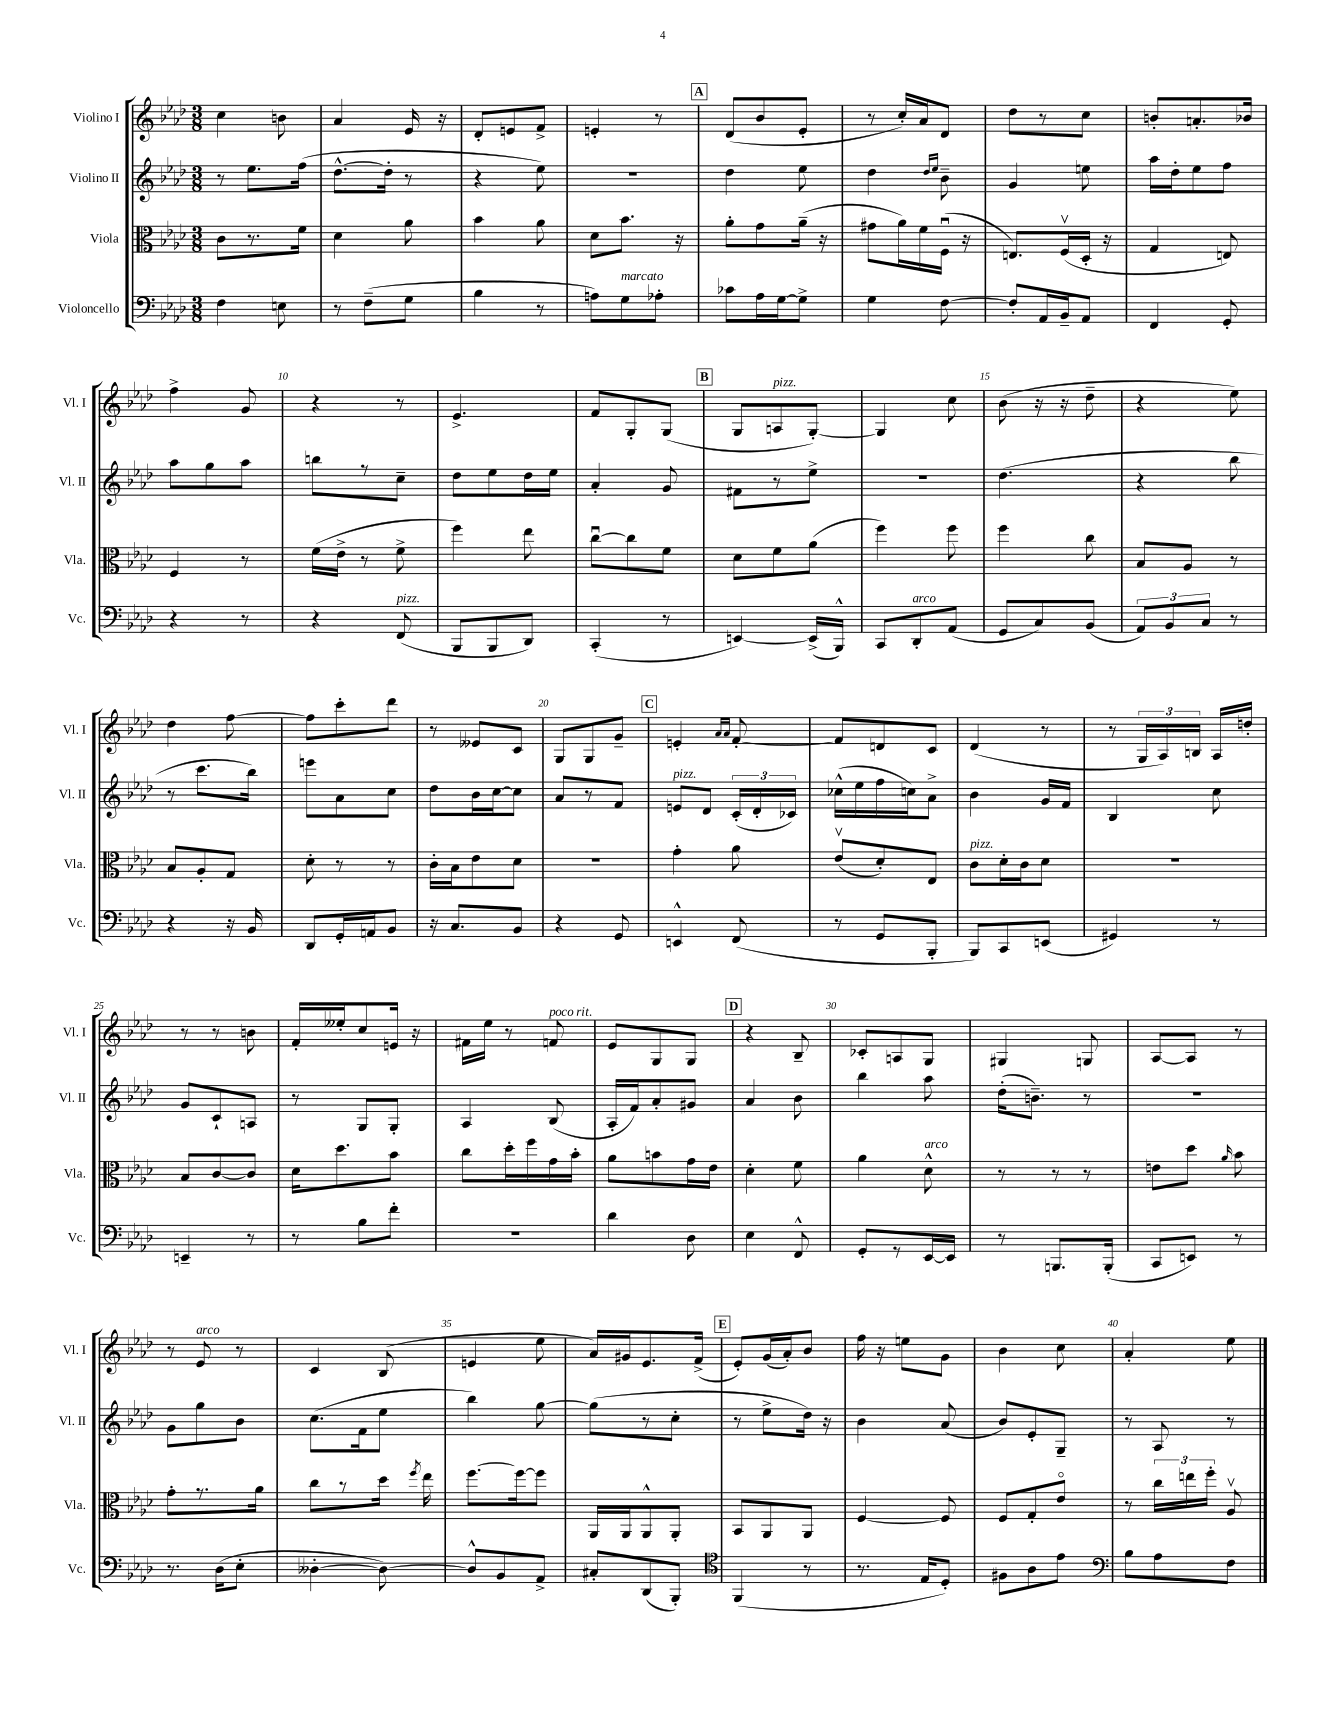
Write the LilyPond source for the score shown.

<<
\new StaffGroup <<
\new Staff = "s0" \with { instrumentName = "Violino I" shortInstrumentName = "Vl. I" } {
    \clef treble \key aes \major \numericTimeSignature \time 3/8
    \autoBeamOff c''4 b'8 |
    aes'4 ees'16 r16 |
    des'8[-. e'8 f'8]-> |
    e'4-. r8 |
    \mark \markup { \box "A" } des'8[( bes'8 ees'8]-. |
    r8 c''16[-.) aes'16 des'8] |
    des''8[ r8 c''8] |
    b'8[-. a'8.-. bes'16] |
    f''4-> g'8 |
    r4 r8 |
    ees'4.-> |
    f'8[ g8-. g8]( |
    \mark \markup { \box "B" } g8[ a8^\markup { \italic "pizz." } g8]~-.) |
    g4 c''8 |
    bes'8( r16 r16 des''8-- |
    r4 ees''8) |
    des''4 f''8~ |
    f''8[ c'''8-. des'''8] |
    r8 eeses'8[ c'8] |
    g8[ g8 g'8]-- |
    \mark \markup { \box "C" } e'4-. \grace { aes'16[ aes'16] } f'8~-. |
    f'8[ d'8 c'8] |
    des'4( r8 |
    r8 \tuplet 3/2 { g16[ aes16) b16] } aes16[ d''16]-. |
    r8 r8 b'8 |
    f'16[-. eeses''16-. c''8 e'16] r16 |
    fis'16[ ees''16] r8 f'8^\markup { \italic "poco rit." } |
    ees'8[ g8 g8] |
    \mark \markup { \box "D" } r4 bes8-- |
    ces'8[-. a8 g8] |
    gis4 g8 |
    aes8[~ aes8] r8 |
    r8 ees'8^\markup { \italic "arco" } r8 |
    c'4 bes8( |
    e'4 ees''8 |
    aes'16[) gis'16 ees'8. f'16]->( |
    \mark \markup { \box "E" } ees'8[-.) g'16( aes'16-.) bes'8] |
    f''16 r16 e''8[ g'8] |
    bes'4 c''8 |
    aes'4-. ees''8 \bar "|." |
}
\new Staff = "s1" \with { instrumentName = "Violino II" shortInstrumentName = "Vl. II" } {
    \clef treble \key aes \major \numericTimeSignature \time 3/8
    \autoBeamOff r8 ees''8.[ f''16]( |
    des''8.[~-^ des''16]-. r8 |
    r4 ees''8) |
    R4. |
    \mark \markup { \box "A" } des''4 ees''8 |
    des''4 \grace { des''16[ ees''16] } bes'8-- |
    g'4 e''8 |
    aes''16[ des''16-. ees''8 f''8] |
    aes''8[ g''8 aes''8] |
    b''8[ r8 c''8]-- |
    des''8[ ees''8 des''16 ees''16] |
    aes'4-. g'8 |
    \mark \markup { \box "B" } fis'8[ r8 ees''8]-> |
    R4. |
    des''4.( |
    r4 bes''8 |
    r8 c'''8.[ bes''16]) |
    e'''8[ aes'8 c''8] |
    des''8[ bes'16 c''16~ c''8] |
    aes'8[ r8 f'8] |
    \mark \markup { \box "C" } e'8[^\markup { \italic "pizz." } des'8] \tuplet 3/2 { c'16[-.( des'16-. ces'16]) } |
    ces''16[-^( ees''16 f''16 c''16) aes'8]-> |
    bes'4 g'16[ f'16] |
    bes4 c''8 |
    g'8[ c'8-! a8] |
    r8 g8[ g8]-. |
    aes4 bes8( |
    aes16[-. f'16) aes'8-. gis'8] |
    \mark \markup { \box "D" } aes'4 bes'8 |
    bes''4 aes''8 |
    des''16[-.( b'8.]--) r8 |
    R4. |
    g'8[ g''8 bes'8] |
    c''8.[( f'16 ees''8] |
    bes''4) g''8~ |
    g''8[( r8 c''8]-. |
    \mark \markup { \box "E" } r8 ees''8[-> des''16]) r16 |
    bes'4 aes'8( |
    bes'8[) ees'8-. g8]-- |
    r8 aes8 r8 \bar "|." |
}
\new Staff = "s2" \with { instrumentName = "Viola" shortInstrumentName = "Vla." } {
    \clef alto \key aes \major \numericTimeSignature \time 3/8
    \autoBeamOff c'8[ r8. f'16] |
    des'4 aes'8 |
    bes'4 aes'8 |
    des'8[ bes'8.] r16 |
    \mark \markup { \box "A" } aes'8[-. g'8 aes'16]--( r16 |
    gis'8[ aes'16) f'16 f16]\downbow( r16 |
    e8.[) f16\upbow( des16]-. r16 |
    g4 e8) |
    f4 r8 |
    f'16[( ees'16]-> r8 f'8-> |
    f''4) ees''8 |
    c''8[~\downbow c''8 f'8] |
    \mark \markup { \box "B" } des'8[ f'8 aes'8]( |
    f''4) f''8 |
    f''4 c''8 |
    bes8[ aes8] r8 |
    bes8[ aes8-. g8] |
    des'8-. r8 r8 |
    c'16[-. bes16 ees'8 des'8] |
    R4. |
    \mark \markup { \box "C" } g'4-. aes'8 |
    ees'8[\upbow( des'8-.) ees8] |
    c'8[^\markup { \italic "pizz." } des'16-. c'16 des'8] |
    R4. |
    bes8[ c'8~ c'8] |
    des'16[ des''8. bes'8] |
    c''8[ des''16-. f''16 g'16 bes'16]-. |
    aes'8[ b'8 g'16 ees'16] |
    \mark \markup { \box "D" } des'4-. f'8 |
    aes'4 des'8-^^\markup { \italic "arco" } |
    r8 r8 r8 |
    e'8[ des''8] \grace { aes'16 } bes'8 |
    g'8[-. r8. aes'16] |
    c''8[ r8 des''16] \acciaccatura { f''8 } ees''16 |
    f''8.[~ f''16~ f''8] |
    aes,16[ aes,16 aes,8-^ aes,8]-. |
    \mark \markup { \box "E" } bes,8[ aes,8 aes,8] |
    f4~ f8 |
    f8[ g8-. ees'8]\flageolet |
    r8 \tuplet 3/2 { c''16[ e''16 f''16]-. } aes8\upbow \bar "|." |
}
\new Staff = "s3" \with { instrumentName = "Violoncello" shortInstrumentName = "Vc." } {
    \clef bass \key aes \major \numericTimeSignature \time 3/8
    \autoBeamOff f4 e8 |
    r8 f8[--( g8] |
    bes4 r8 |
    a8[) g8^\markup { \italic "marcato" } aes8]-. |
    \mark \markup { \box "A" } ces'8[ aes16 g16~ g8]-> |
    g4 f8~ |
    f8[-. aes,16 bes,16-- aes,8] |
    f,4 g,8-. |
    r4 r8 |
    r4 f,8^\markup { \italic "pizz." }( |
    bes,,8[ bes,,8 des,8]) |
    c,4-.( r8 |
    \mark \markup { \box "B" } e,4~) e,16[->( bes,,16]-^) |
    c,8[ des,8-.^\markup { \italic "arco" } aes,8]( |
    g,8[ c8) bes,8]( |
    \tuplet 3/2 { aes,8[) bes,8 c8] } r8 |
    r4 r16 bes,16 |
    des,8[ g,16-. a,16 bes,8] |
    r16 c8.[ bes,8] |
    r4 g,8 |
    \mark \markup { \box "C" } e,4-^ f,8( |
    r8 g,8[ bes,,8]-. |
    bes,,8[) c,8 e,8]( |
    gis,4) r8 |
    e,4-- r8 |
    r8 bes8[ f'8]-. |
    R4. |
    des'4 des8 |
    \mark \markup { \box "D" } ees4 f,8-^ |
    g,8[-. r8 ees,16~ ees,16] |
    r8 b,,8.[ b,,16]-.( |
    c,8[ e,8]) r8 |
    r8. des16[( ees8]-. |
    deses4~-. deses8~) |
    deses8[-^ bes,8 aes,8]-> |
    cis8[-. des,8( bes,,8]-.) |
    \mark \markup { \box "E" } \clef tenor f,4( r8 |
    r8. ees16[ des8]-.) |
    fis8[ aes8 ees'8] |
    \clef bass bes8[ aes8 f8] \bar "|." |
}
>>
>>
\layout { \context { \Score \override BarNumber.break-visibility = ##(#f #t #t) barNumberVisibility = #(every-nth-bar-number-visible 5) } }
